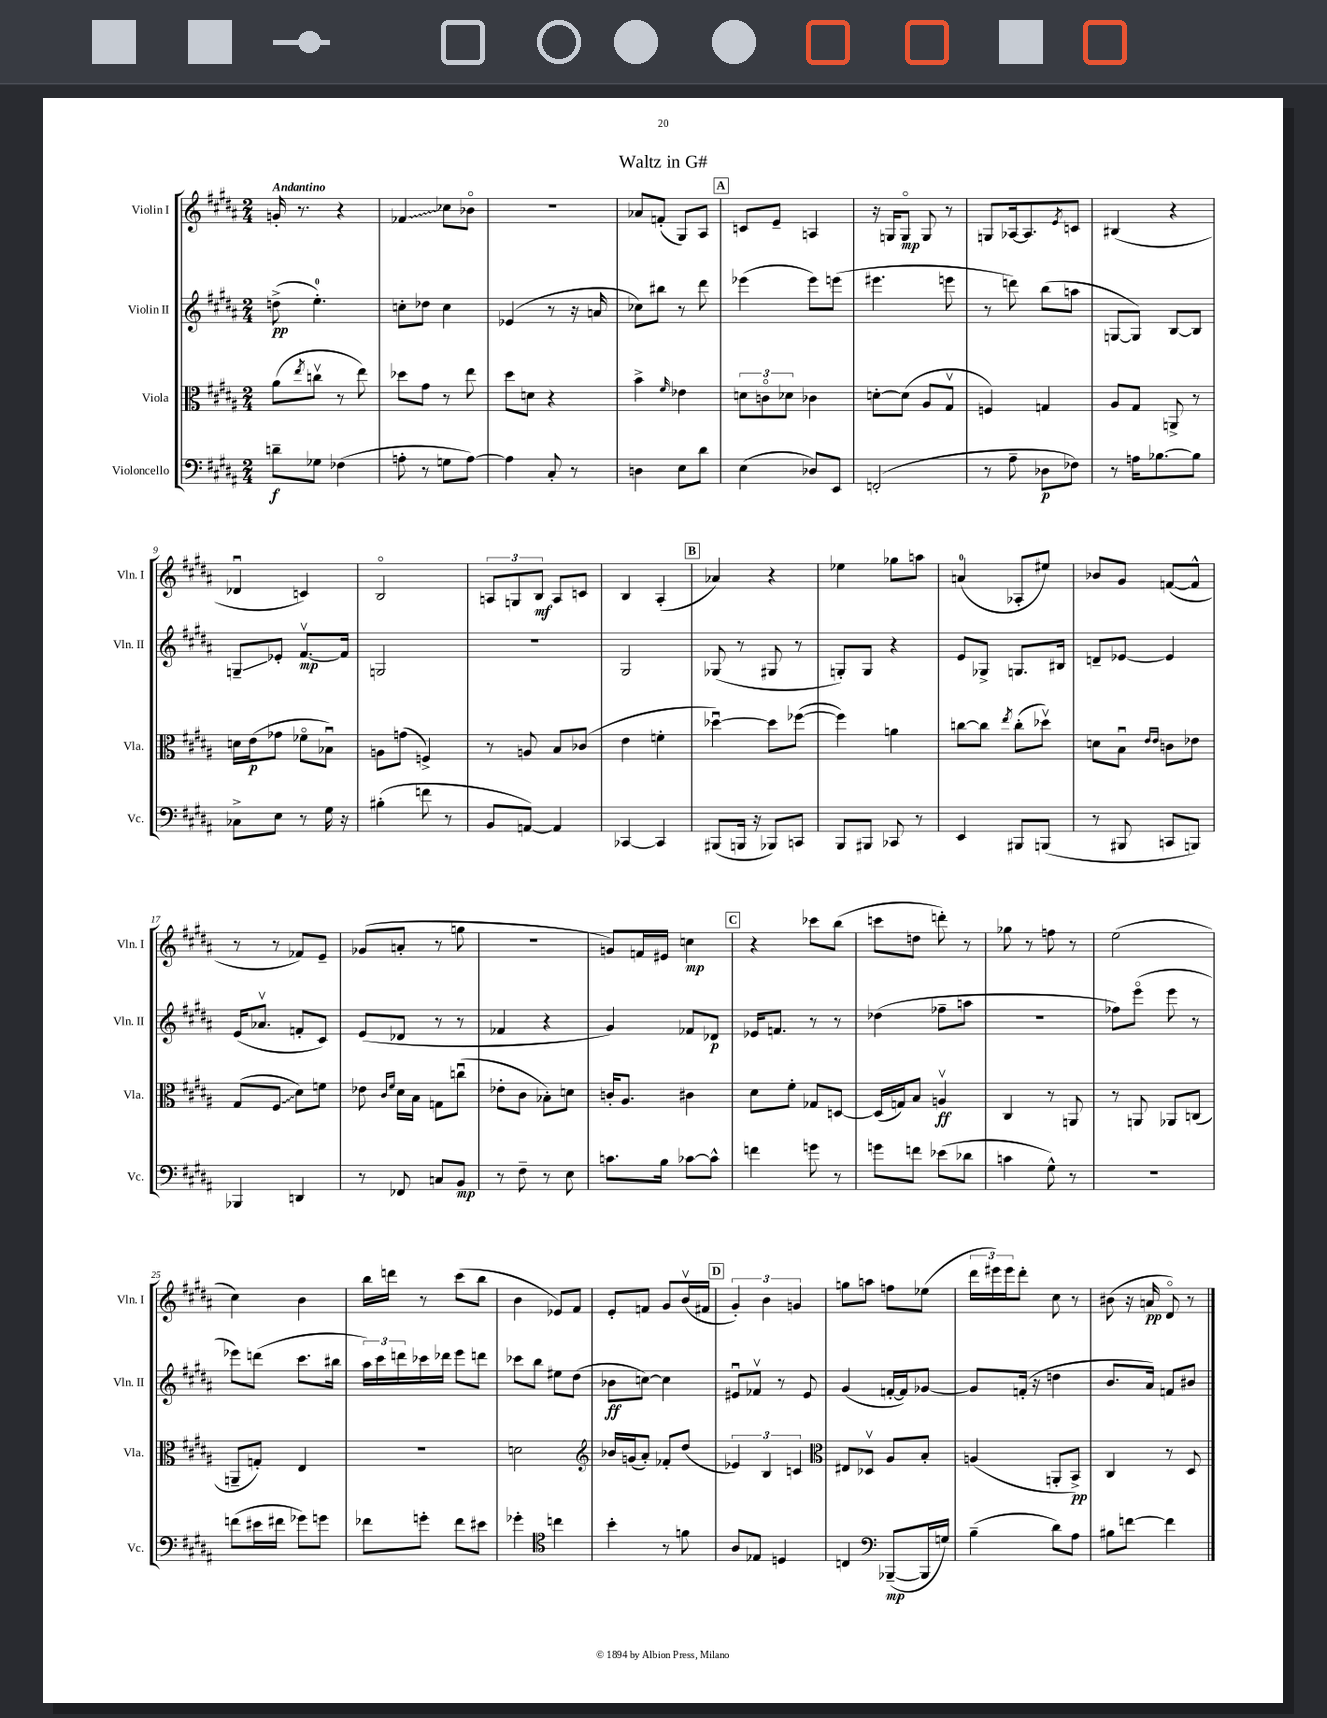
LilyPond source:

\header { title = "Waltz in G#" }
<<
\new StaffGroup <<
\new Staff = "s0" \with { instrumentName = "Violin I" shortInstrumentName = "Vln. I" } {
    \clef treble \key b \major \numericTimeSignature \time 2/4 \tempo "Andantino"
    g'16-. r8. r4 |
    \once \override Glissando.style = #'zigzag fes'4\glissando ces''8 bes'8\flageolet |
    R2 |
    aes'8 f'8-.( gis8) ais8 |
    \mark \markup { \box "A" } c'8 e'8-- a4 |
    r16 g16 g8\flageolet\mp g8 r8 |
    g8 aes16~ aes8. \acciaccatura { e'8 } c'8 |
    bis4( r4 |
    des'4\downbow c'4) |
    b2\flageolet |
    \tuplet 3/2 { a8 g8 b8\mf } a8 c'8 |
    b4 ais4-.( |
    \mark \markup { \box "B" } aes'4) r4 |
    ees''4 ges''8 a''8 |
    a'4-0( aes8-. eis''8) |
    bes'8 gis'8 f'8~( f'8-^ |
    r8 r8 fes'8) e'8-- |
    ges'8( a'8-. r8 g''8 |
    r2 |
    g'8) f'16 eis'16 c''4\mp |
    \mark \markup { \box "C" } r4 ces'''8 b''8( |
    c'''8 d''8 d'''8-.) r8 |
    ges''8 r8 f''8 r8 |
    e''2( |
    cis''4) b'4 |
    b''16 d'''16 r8 cis'''8( b''8 |
    b'4 ees'8) fis'8 |
    e'8-. f'8 gis'8 b'16\upbow( fis'16 |
    \mark \markup { \box "D" } \tuplet 3/2 { gis'4-.) b'4 g'4 } |
    g''8 a''8 f''8 ees''8( |
    \tuplet 3/2 { dis'''16 eis'''16) eis'''16 } dis'''8-. cis''8 r8 |
    bis'8( r16 a'16\pp dis'8\flageolet) r8 \bar "|." |
}
\new Staff = "s1" \with { instrumentName = "Violin II" shortInstrumentName = "Vln. II" } {
    \clef treble \key b \major \numericTimeSignature \time 2/4
    d''8->\pp( e''4.-0-.) |
    c''8-. des''8 c''4 |
    ees'4( r8 r16 a'16 |
    ces''8) bis''8 r8 dis'''8 |
    \mark \markup { \box "A" } ees'''4( ees'''8) e'''8( |
    eis'''4. e'''8 |
    r8 d'''8) b''8( a''8 |
    g8~ g8) b8~ b8 |
    g8--\glissando ees'8-. fis'8.~\upbow\mp fis'16 |
    g2 |
    r2 |
    gis2 |
    \mark \markup { \box "B" } ges8( r8 gis8 r8 |
    g8-.) g8 r4 |
    e'8 ges8-> g8. bis16 |
    d'8-- ees'8~ ees'4 |
    e'16( aes'8.\upbow f'8-. cis'8) |
    e'8( des'8 r8 r8 |
    fes'4 r4 |
    gis'4) fes'8 des'8\p |
    \mark \markup { \box "C" } ees'16 f'8. r8 r8 |
    des''4( fes''8-- a''8 |
    r2 |
    fes''8) e'''8\flageolet( e'''8 r8 |
    ees'''8) d'''8( cis'''8. bis''16 |
    \tuplet 3/2 { ais''16) cis'''16 d'''16 } ces'''16 des'''16 e'''8 d'''8 |
    ces'''8 b''8 eis''8 dis''8( |
    bes'8\ff c''8~) c''4 |
    \mark \markup { \box "D" } eis'8\downbow fes'8\upbow r8 eis'8 |
    gis'4( f'16~-. f'16) ges'8~ |
    ges'8 f'16-.( r16 d''4 |
    b'8. ais'16) f'8 bis'8 \bar "|." |
}
\new Staff = "s2" \with { instrumentName = "Viola" shortInstrumentName = "Vla." } {
    \clef alto \key b \major \numericTimeSignature \time 2/4
    ais'8( \acciaccatura { e''8 } c''8\upbow r8 e''8) |
    des''8 gis'8 r8 e''8 |
    dis''8 d'8 r4 |
    b'4-> \grace { fis'16 } ees'4 |
    \mark \markup { \box "A" } \tuplet 3/2 { d'8 c'8\flageolet des'8 } ces'4 |
    d'8~-. d'8( ais8 gis8\upbow |
    f4) g4 |
    ais8 gis8 a,8-> r8 |
    d'16 e'16\p( ges'8 fes'8\flageolet bes8\downbow) |
    a8 g'8( f4->) |
    r8 a8 b8 ces'8( |
    e'4 f'4-. |
    \mark \markup { \box "B" } des''4~\downbow) des''8 fes''8~( |
    fes''4) a'4 |
    c''8~ c''8 \acciaccatura { e''8 } c''8-.( des''8\upbow) |
    d'8 b8\downbow \grace { e'16 e'16 } c'8 ees'8 |
    gis8( \once \override Glissando.style = #'zigzag fis8\glissando dis'8) f'8 |
    ees'8 \grace { cis'16 fis'16 } dis'16 b16 g8 c''8\downbow( |
    ees'8-. cis'8 bes8-.) d'8 |
    c'16-. ais8. cis'4 |
    \mark \markup { \box "C" } dis'8 fis'8-. ges8 d8~ |
    d16( g16) b8 a4\upbow\ff |
    cis4 r8 a,8 |
    r8 a,8 aes,8 c8( |
    a,8-- g8-.) e4 |
    R2 |
    d'2 |
    \clef treble bes'16 g'16( ais'8-.) fes'8-. dis''8( |
    \mark \markup { \box "D" } \tuplet 3/2 { ees'4) b4 c'4 } |
    \clef alto eis8 des8\upbow ais8 b8-. |
    a4( a,8-. b,8->\pp) |
    cis4 r8 dis8 \bar "|." |
}
\new Staff = "s3" \with { instrumentName = "Violoncello" shortInstrumentName = "Vc." } {
    \clef bass \key b \major \numericTimeSignature \time 2/4
    d'8--\f ges8 fes4( |
    a8-. r8 g8 a8~) |
    a4 cis8-. r8 |
    d4 e8 dis'8 |
    \mark \markup { \box "A" } e4( des8) e,8 |
    f,2-.( |
    r8 ais8-- des8\p fes8) |
    r8 a16 bes8.~ bes8 |
    ces8-> e8 r8 gis16 r16 |
    bis4-.( f'8 r8 |
    b,8 a,8~) a,4 |
    ces,4~ ces,4 |
    \mark \markup { \box "B" } bis,,8( b,,16 r16 bes,,8) c,8 |
    b,,8 bis,,8 ces,8 r8 |
    e,4 bis,,8 b,,8( |
    r8 bis,,8 c,8 b,,8) |
    bes,,4 d,4 |
    r8 fes,8 c8 b,8\mp |
    r8 fis8-- r8 e8 |
    c'8. b16 ces'8~ ces'8-^ |
    \mark \markup { \box "C" } f'4 g'8 r8 |
    g'8 f'8 ees'8( des'8 |
    c'4 gis8-^) r8 |
    r2 |
    f'8( eis'16 fis'16 ges'8) g'8 |
    fes'8 g'8-. fes'8 eis'8 |
    ges'4-. \clef tenor c''4 |
    b'4-. r8 f'8 |
    \mark \markup { \box "D" } ais8 ees8 d4 |
    c4 \clef bass bes,,8~--\mp( bes,,16 g16) |
    b4--( dis'8) ais8 |
    bis8 f'8~ f'4 \bar "|." |
}
>>
>>
